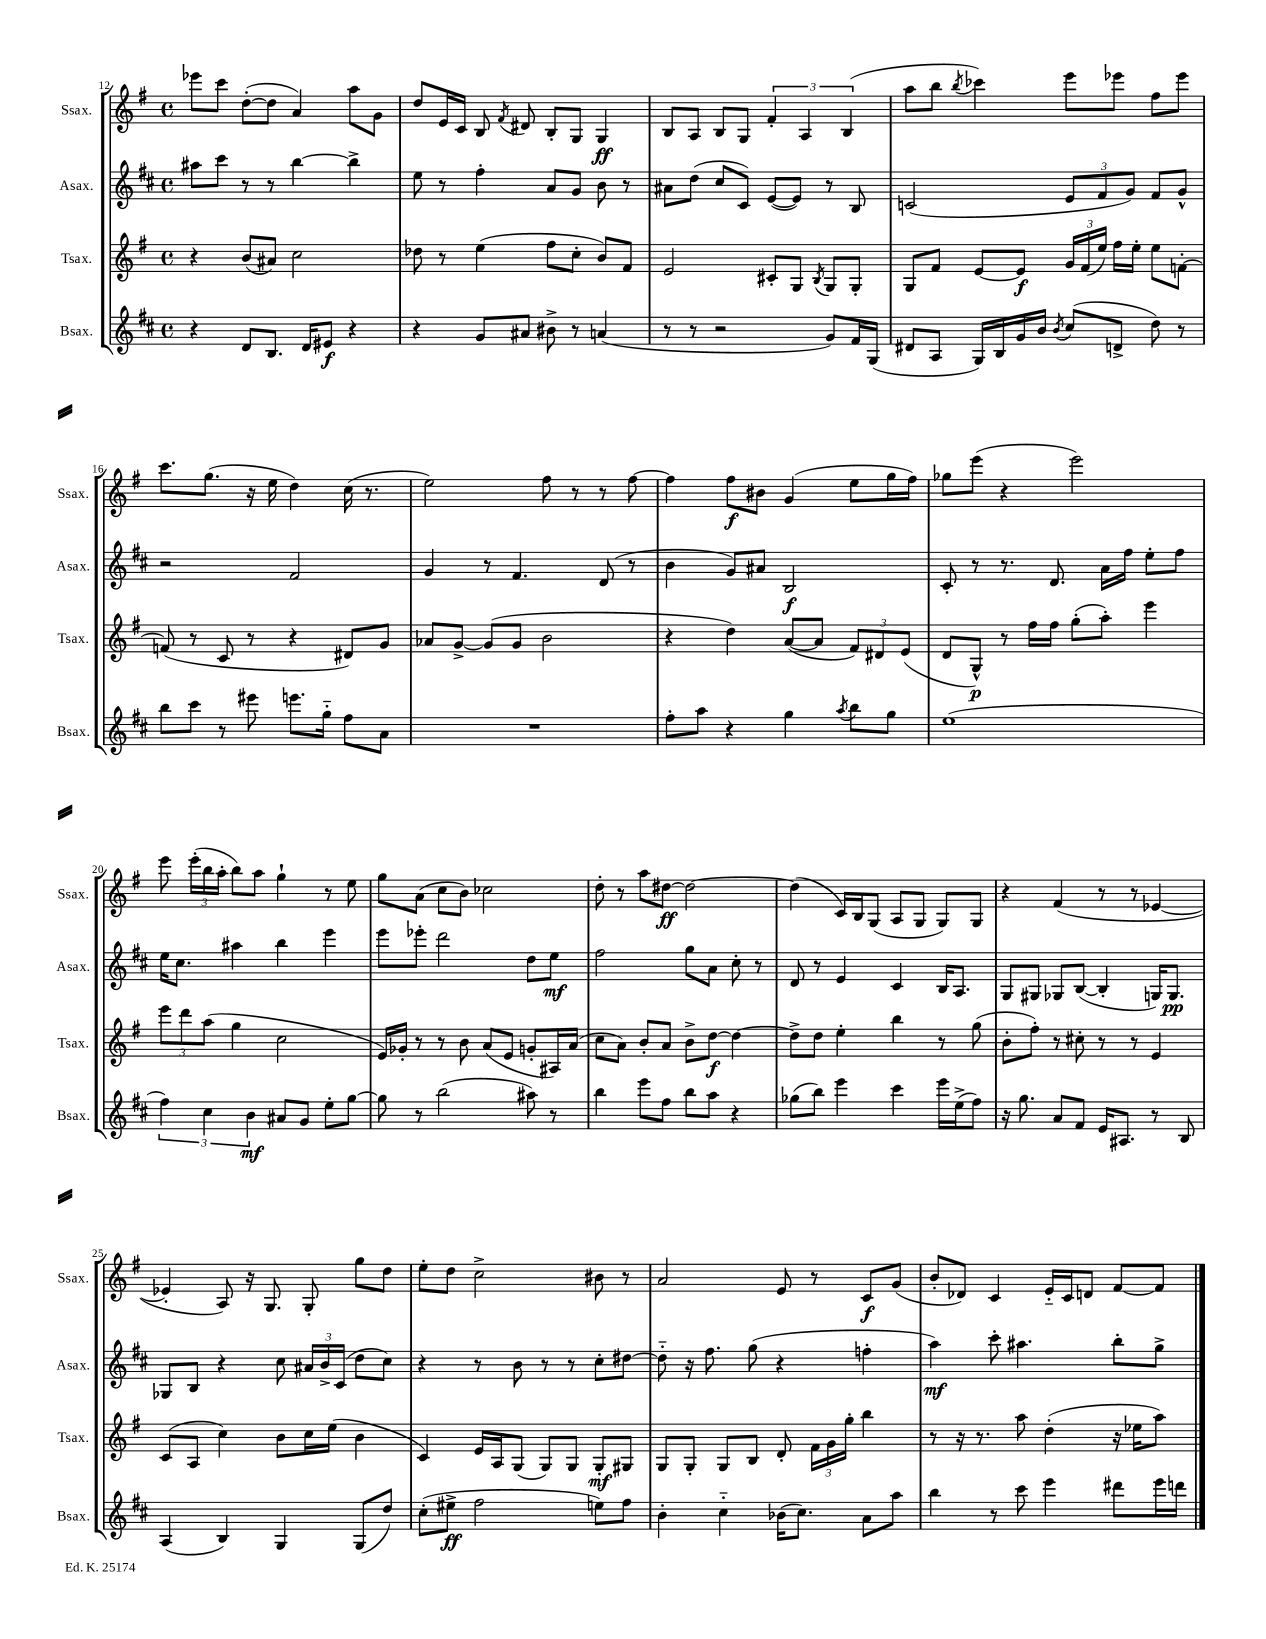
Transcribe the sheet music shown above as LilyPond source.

<<
\new StaffGroup <<
\new Staff = "s0" \with { instrumentName = "Ssax." shortInstrumentName = "Ssax." } {
    \clef treble \key g \major \defaultTimeSignature \time 4/4
    \autoBeamOff ees'''8[ c'''8] d''8[~-.( d''8] a'4) a''8[ g'8] |
    d''8[ e'16 c'16] b8 \acciaccatura { fis'8 } dis'8 b8[-. g8] g4\ff |
    b8[ a8] b8[ g8] \tuplet 3/2 { fis'4-. a4 b4( } |
    a''8[ b''8] \acciaccatura { b''8 } ces'''4) e'''8[ ees'''8] fis''8[ ees'''8] |
    c'''8.[ g''8.]( r16 e''16 d''4) c''16( r8. |
    e''2) fis''8 r8 r8 fis''8~ |
    fis''4 fis''8[\f bis'8] g'4( e''8[ g''16 fis''16]) |
    ges''8[ e'''8]( r4 e'''2) |
    e'''8 \tuplet 3/2 { e'''16[-.( b''16 a''16]-. } b''8[) a''8] g''4-! r8 e''8 |
    g''8[ a'8]( c''8[ b'8]) ces''2 |
    d''8-. r8 a''8[ dis''8]~\ff dis''2~ |
    dis''4( c'16[) b16 g8]( a8[ g8] g8[) g8] |
    r4 fis'4( r8 r8 ees'4~ |
    ees'4-. a8) r16 g8. g8-. g''8[ d''8] |
    e''8[-. d''8] c''2-> bis'8 r8 |
    a'2 e'8 r8 c'8[\f g'8]( |
    b'8[-. des'8]) c'4 e'16[-_ c'16 d'8] fis'8[~ fis'8] \bar "|." |
}
\new Staff = "s1" \with { instrumentName = "Asax." shortInstrumentName = "Asax." } {
    \clef treble \key d \major \defaultTimeSignature \time 4/4
    \autoBeamOff ais''8[ cis'''8] r8 r8 b''4~ b''4-> |
    e''8 r8 fis''4-. a'8[ g'8] b'8 r8 |
    ais'8[ d''8]( cis''8[ cis'8]) e'8[~( e'8]) r8 b8 |
    c'2( \tuplet 3/2 { e'8[ fis'8 g'8]) } fis'8[ g'8]-^ |
    r2 fis'2 |
    g'4 r8 fis'4. d'8( r8 |
    b'4 g'8[) ais'8] b2\f |
    cis'8-. r8 r8. d'8. a'16[ fis''16] e''8[-. fis''8] |
    e''16[ cis''8.] ais''4 b''4 e'''4 |
    e'''8[ ees'''8]-. d'''2 d''8[ e''8]\mf |
    fis''2 g''8[ a'8] cis''8-. r8 |
    d'8 r8 e'4 cis'4 b16[ a8.] |
    g8[ gis8] ges8[ b8]~( b4-. g16[) g8.]\pp |
    ges8[ b8] r4 cis''8 \tuplet 3/2 { ais'16[ b'16-> cis'16]( } d''8[ cis''8]) |
    r4 r8 b'8 r8 r8 cis''8[-. dis''8]~ |
    dis''8-_ r16 fis''8. g''8( r4 f''4-. |
    a''4\mf) cis'''8-. ais''4. b''8[-. g''8]-> \bar "|." |
}
\new Staff = "s2" \with { instrumentName = "Tsax." shortInstrumentName = "Tsax." } {
    \clef treble \key g \major \defaultTimeSignature \time 4/4
    \autoBeamOff r4 b'8[( ais'8]) c''2 |
    des''8 r8 e''4( fis''8[ c''8]-. b'8[) fis'8] |
    e'2 cis'8[-. g8] \acciaccatura { b8 } g8[ g8]-. |
    g8[ fis'8] e'8[~ e'8]\f \tuplet 3/2 { g'16[ fis'16( e''16]) } fis''16[ e''16]-. e''8[ f'8]~-. |
    f'8( r8 c'8 r8 r4 dis'8[) g'8] |
    aes'8[ g'8]~-> g'8[( g'8] b'2 |
    r4 d''4) a'8[~( a'8] \tuplet 3/2 { fis'8[) dis'8 e'8]( } |
    d'8[ g8]-^\p) r8 fis''16[ fis''16] g''8[-.( a''8]-.) e'''4 |
    \tuplet 3/2 { e'''8[ d'''8 a''8]( } g''4 c''2 |
    e'16[) ges'16]-. r8 r8 b'8 a'8[( e'8] g'8[-. ais16) a'16]( |
    c''8[ a'8]) b'8[-. a'8] b'8[-> d''8]~\f d''4~ |
    d''8[-> d''8] e''4-. b''4 r8 g''8( |
    b'8[-. fis''8]-.) r8 cis''8-. r8 r8 e'4 |
    c'8[( a8] c''4) b'8[ c''16 e''16]( b'4 |
    c'4) e'16[ a16 g8]( g8[) g8] g8[-.\mf gis8] |
    g8[ g8]-. g8[ b8] d'8-. \tuplet 3/2 { fis'16[ g'16 g''16]-. } b''4 |
    r8 r16 r8. a''8 d''4-.( r16 ees''16[ a''8]) \bar "|." |
}
\new Staff = "s3" \with { instrumentName = "Bsax." shortInstrumentName = "Bsax." } {
    \clef treble \key d \major \defaultTimeSignature \time 4/4
    \autoBeamOff r4 d'8[ b8.] d'16[ eis'8]\f r4 |
    r4 g'8[ ais'8] bis'8-> r8 a'4( |
    r8 r8 r2 g'8[) fis'16 g16]( |
    dis'8[ a8] g16[) b16 g'16 b'16] \acciaccatura { b'8 } cis''8[( d'8]-> d''8) r8 |
    b''8[ cis'''8] r8 eis'''8 e'''8.[ g''16]-_ fis''8[ a'8] |
    R1 |
    fis''8[-. a''8] r4 g''4 \acciaccatura { a''8 } b''8[ g''8] |
    e''1( |
    \tuplet 3/2 { fis''4) cis''4 b'4\mf } ais'8[ g'8] e''8[-. g''8]~ |
    g''8 r8 b''2( ais''8) r8 |
    b''4 e'''8[ fis''8] b''8[ a''8] r4 |
    ges''8[( b''8]) e'''4 cis'''4 e'''16[ e''16->( fis''8]) |
    r16 g''8. a'8[ fis'8] e'16[ ais8.] r8 b8 |
    a4( b4) g4 g8[( d''8]) |
    cis''8[-.( eis''8]->\ff fis''2 e''8[) fis''8] |
    b'4-. cis''4-_ bes'16[( cis''8.]) a'8[ a''8] |
    b''4 r8 cis'''8 e'''4 dis'''8[ e'''16 d'''16] \bar "|." |
}
>>
>>
\layout { \context { \Score currentBarNumber = #12 } }
